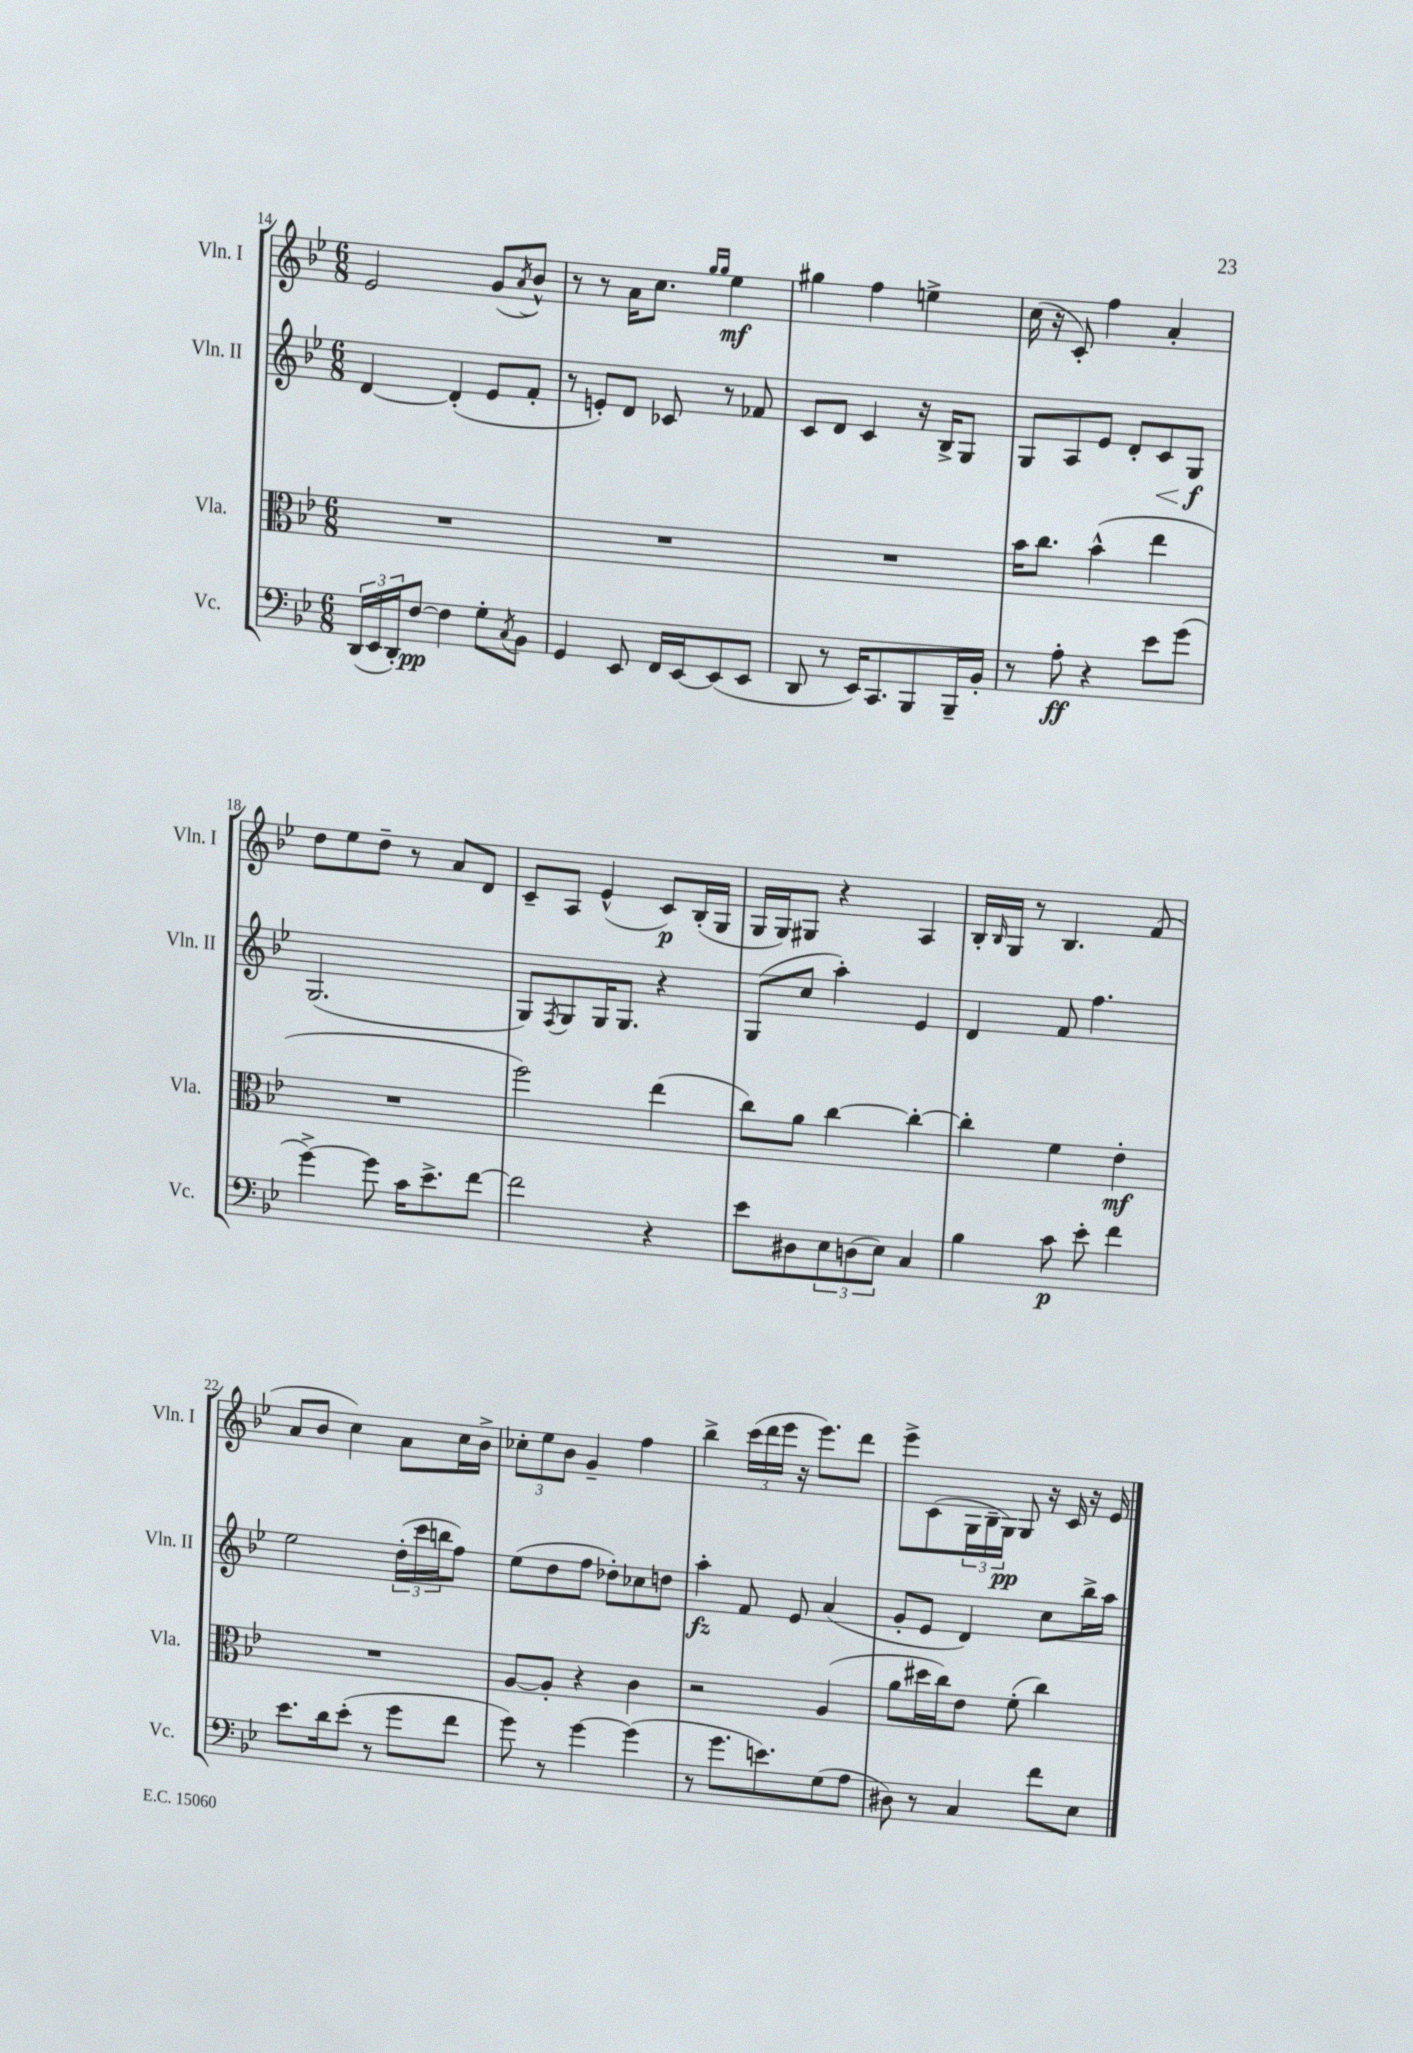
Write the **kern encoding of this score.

**kern	**kern	**kern	**kern
*staff4	*staff3	*staff2	*staff1
*clefF4	*clefC3	*clefG2	*clefG2
*k[b-e-]	*k[b-e-]	*k[b-e-]	*k[b-e-]
*M6/8	*M6/8	*M6/8	*M6/8
(24DD	2.r	[4d	2e-
24EE-	.	.	.
24DD')	.	.	.
[8F	.	.	.
4F]	.	(4d']	.
8G'	.	8e-	(8g
8qC	.	.	8qa
8BB-	.	8f'	8b-^^)
=	=	=	=
4GG	2.r	8r	8r
.	.	8e')	8r
8EE-	.	8d	16a
.	.	.	8.cc
16FF	.	8c-	.
[16EE-	.	.	.
.	.	.	16qqgg
.	.	.	16qqgg
(8EE-]	.	8r	4ee-
8EE-	.	8f-	.
=	=	=	=
8DD	2.r	8c	4gg#
8r	.	8d	.
16EE-)	.	4c	4ff
8.CC	.	.	.
8BBB-	.	16r	4ee^
.	.	16B-^	.
16BBB-~	.	8G	.
16BB-'	.	.	.
=	=	=	=
8r	16b-	8G	(16cc
.	8.cc	.	16r
8A'	.	8A	8c')
4r	(4b-^^	8e-	4ff
.	.	8d'	.
8e-	4ee-	8c	4a'
(8g	.	8G	.
=	=	=	=
[4g^)	2.r	(2.G	8dd
.	.	.	8ee-
8g]	.	.	8dd~
16c	.	.	8r
8.e-^	.	.	.
.	.	.	8a
[8f	.	.	8d
=	=	=	=
2f]	2ff)	8G)	8c~
.	.	8qF	.
.	.	8G	8A
.	.	16G	(4e-^^
.	.	8.G	.
4r	(4ee-	4r	8c)
.	.	.	(16B-'
.	.	.	16G
=	=	=	=
8e-	8cc)	(8G	16G
.	.	.	16G)
8D#	8a	8cc	8G#
12E-	[4cc	4aa')	4r
(12D	.	.	.
12E-)	.	.	.
4C	4cc'_	4e-	4A
=	=	=	=
4B-	4cc']	4d	16B-'
.	.	.	16qqB-
.	.	.	16G
.	.	.	8r
8c	4f	8f	4.B-
8e-'	.	4.ff	.
4f	4e-'	.	.
.	.	.	(8f
=	=	=	=
8.e-	2.r	2ee-	8a
.	.	.	8b-
16d	.	.	.
(8e-'	.	.	4cc)
8r	.	.	.
8g	.	(24dd'	8a
.	.	24ccc	.
.	.	24bb	.
8f	.	8ff)	16cc
.	.	.	16b-^
=	=	=	=
8g)	[8A	(8ee-	12cc-'
.	.	.	12ee-
8r	8A']	8dd	.
.	.	.	12b-
[4g	4r	8ff	4g~
.	.	8dd-')	.
(4g]	4c	8cc-	4ff
.	.	8dd	.
=	=	=	=
8r	2r	4aa'	4bb-^
8.g	.	.	.
.	.	8f	(24ccc
.	.	.	24ddd
8.e)	.	.	.
.	.	.	24eee-
.	.	8e-	16r
.	.	.	8.eee-)
(8G	(4A	(4a	.
8A	.	.	8ddd
=	=	=	=
8D#)	8a	8g'	8eee-^
8r	16dd#	8e-	(8c
.	16cc)	.	.
4C	8e-	4d)	24G
.	.	.	24B-~
.	.	.	24G)
.	(8f'	.	8G
8f	4cc)	8cc	16r
.	.	.	16c
8E-	.	16bb-^	16r
.	.	16aa	16e-
==	==	==	==
*-	*-	*-	*-
